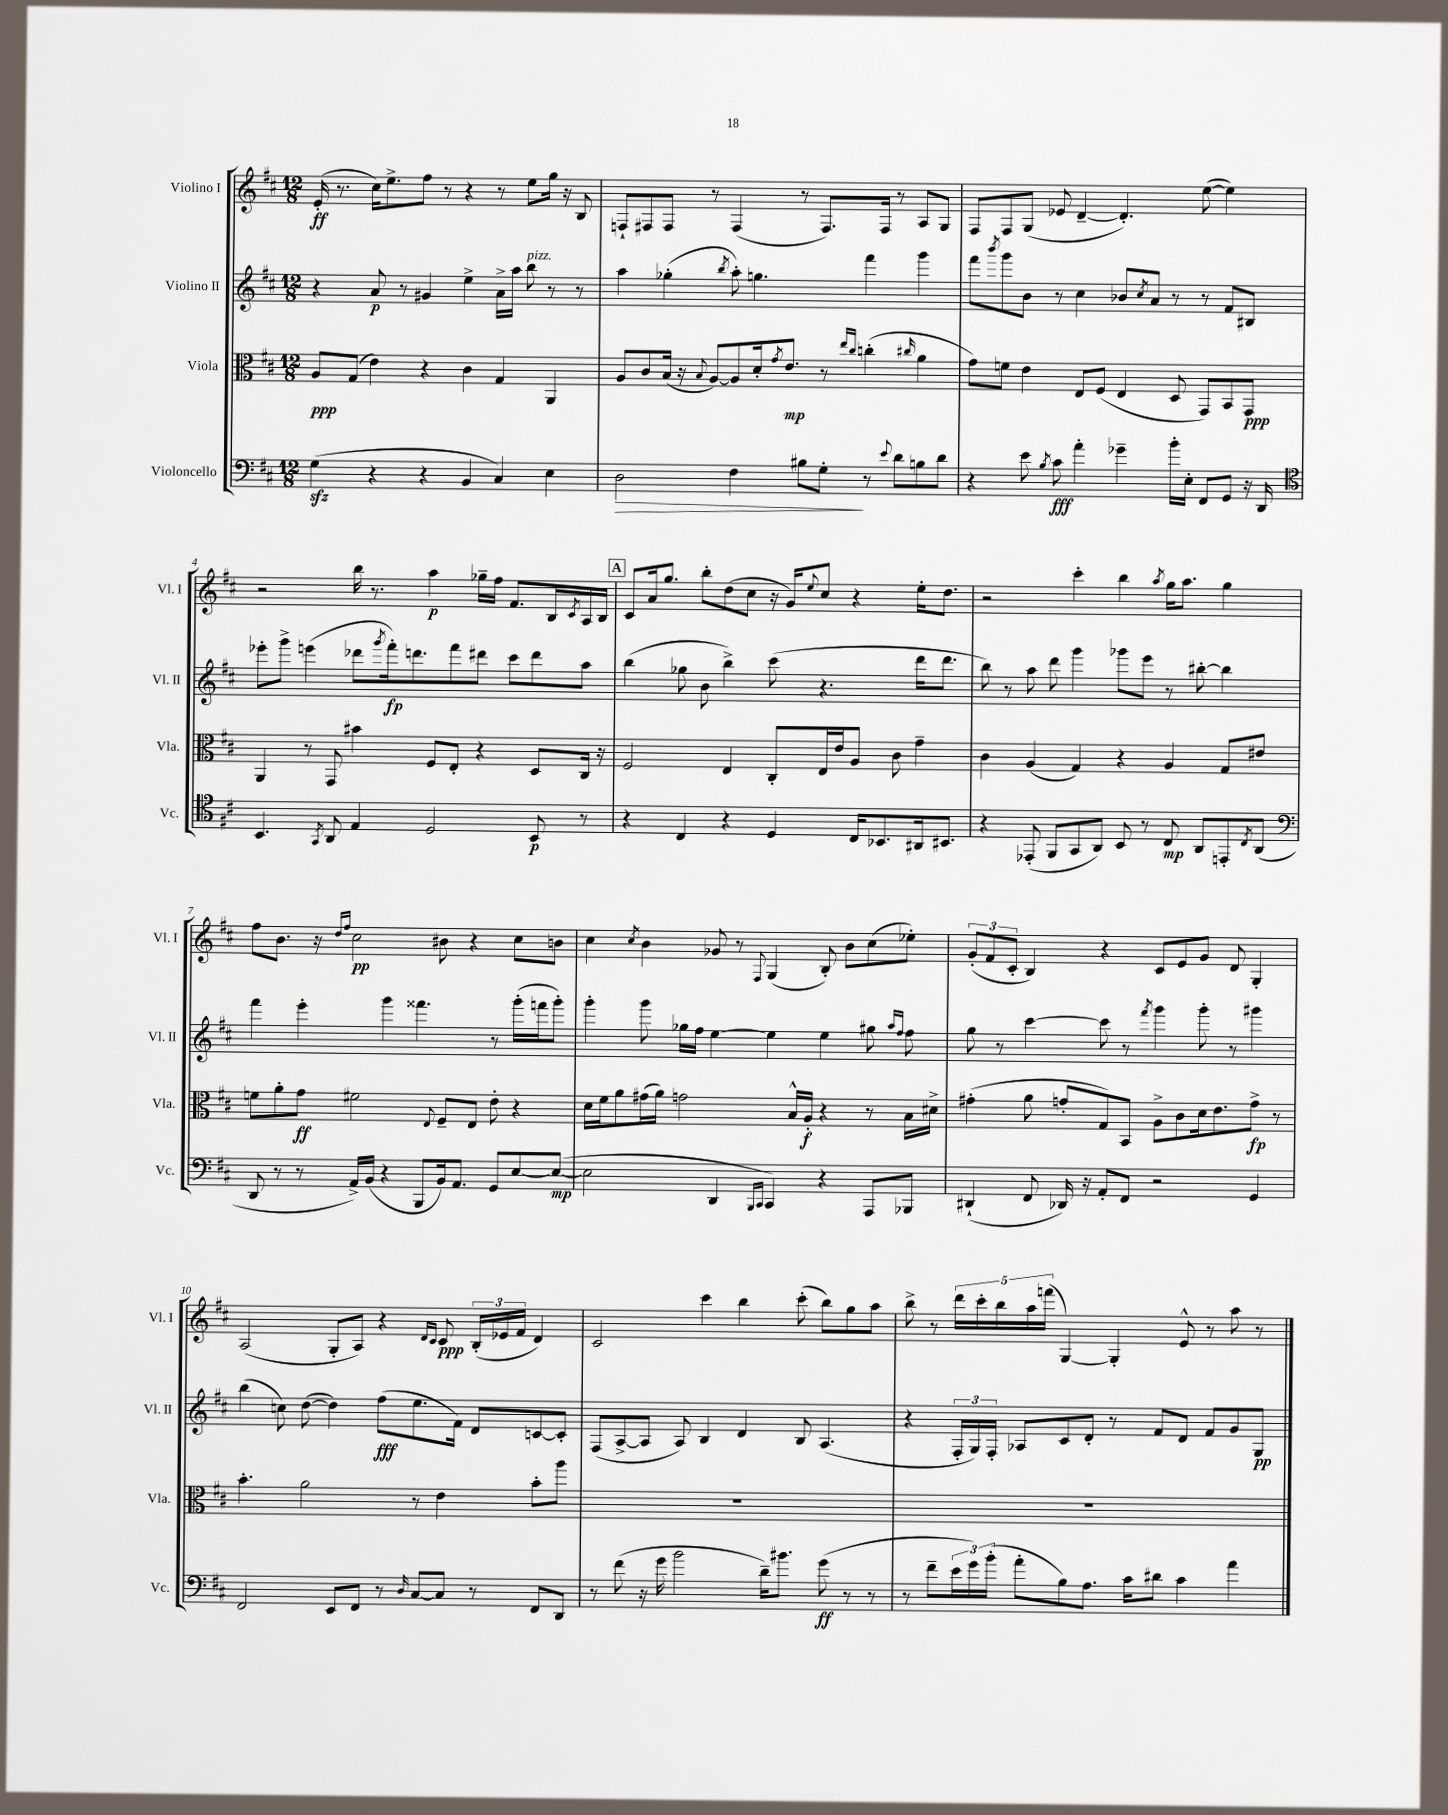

**kern	**kern	**kern	**kern
*staff4	*staff3	*staff2	*staff1
*clefF4	*clefC3	*clefG2	*clefG2
*k[f#c#]	*k[f#c#]	*k[f#c#]	*k[f#c#]
*M12/8	*M12/8	*M12/8	*M12/8
(4G\	8A/L	4r	(16e'/
.	.	.	8.r
.	(8G/J	.	.
4r	4e\)	8a/	16cc#\LK)
.	.	.	8.ee^\
.	.	8r	.
4r	4r	4g#/	8ff#\J
.	.	.	8r
4BB/	4c#\	4ee^\	4r
4C#/)	4G/	16a^\LL	8r
.	.	16aa\JJ	.
.	.	8bb\	8ee\L
4E\	4AA/	8r	16gg\Jk
.	.	.	16r
.	.	8r	8B/
=	=	=	=
2D\	8A/L	4aa\	8F`/L
.	8c#/	.	8F#/
.	(16B/Jk	(4gg-'\	8F#/J
.	16r	.	.
.	8qqB/	.	.
.	[8A/L)	.	8r
.	.	8qbb/	.
4F#\	8A/]	8aa'\)	(4F#/
.	16d'/k	4.gg\	.
.	8qg/	.	.
.	8.e/J	.	.
8B#\L	.	.	8r
8G'\J	8r	.	8.F#/L)
.	16qqee/LL	.	.
.	16qqcc#/JJ	.	.
8r	(4cc'\	4fff#\	.
.	.	.	16F#/Jk
8qqe/	.	.	.
8d\L	.	.	8r
.	16qqcc#/	.	.
8B\	4a\	4ggg\	8A/L
8d\J	.	.	8G/J
=	=	=	=
4r	8g\L)	8fff#\L	8F#/L
.	.	8qbbb/	.
.	8f\J	8ggg\	8F#/
8e\	4e\	8b\J	(8G/J
8qB/	.	.	.
8c#\	.	8r	8e-/
4a'\	8E/L	4cc#\	[4d~/
.	(8F#/J	.	.
4g-~\	4E/	8b-/L	4.d'/])
.	.	8qcc#/	.
.	.	8a/J	.
16b'\LL	8D/	8r	.
16E'\JJ	.	.	.
8FF#/L	8GG/L)	8r	([8ee\
8GG/J	8BB/	8f#/L	4ee\])
16r	8GG/J	8B#/J	.
16DD/	.	.	.
=	=	=	=
*clefC4	*	*	*
4.BB/	4AA/	8eee-'\L	2r
.	.	8ggg^\J	.
.	8r	(4eee\	.
8qGG/	.	.	.
8AA/	8GG/	.	.
4E/	4b#\	8ddd-\L	16bb\
.	.	.	8.r
.	.	8qggg/	.
.	.	16fff#'\k)	.
.	.	8.ddd\	.
2D/	8F#/L	.	4aa\
.	8E'/J	8fff#\	.
.	4r	8ddd#\J	16gg-~\LL
.	.	.	16ff#\JJ
.	.	8ccc#\L	8.f#/L
8BB/	8D/L	8ddd#\	.
.	.	.	16B/L
.	.	.	8qc#/
8r	16C#/Jk	8aa\J	16A/
.	16r	.	16B/JJ
=	=	=	=
4r	2F#/	(4bb\	8c#/L
.	.	.	16a/k
.	.	.	8.gg/J
4C#/	.	8gg-\	.
.	.	8b\	8bb'\L
4r	4E/	4bb^\)	(8dd\
.	.	.	8cc#\J
4D/	8C#'/L	(8ccc#\	16r
.	.	.	16g/LK)
.	.	.	8qqee/
.	16E/L	4.r	8cc#/J
.	16e/J	.	.
16C#/LK	8A/J	.	4r
8.BB-/	.	.	.
.	8c#\	.	.
16AA#/k	4g~\	16ddd\LK	16ee'\LK
8.BB#/J	.	8.ddd\J	8.dd\J
=	=	=	=
4r	4c#\	8bb\)	2r
.	.	8r	.
(8EE-'/	(4A/	8aa\	.
8FF#/L	.	8ddd\	.
8GG/	4G/)	4ggg\	4ccc#'\
8AA/J)	.	.	.
8BB/	4r	8ggg-\L	4bb\
8r	.	8eee\J	.
.	.	.	8qaa/
8C#/	4A/	8r	16gg\LK
.	.	.	8.aa\J
8AA/L	.	[8bb#'\	.
8EE'/	8G/L	4bb#\]	4gg\
8qC#/	.	.	.
(8AA/J	8e#/J	.	.
=	=	=	=
*clefF4	*	*	*
8DD/	8f\L	4fff#\	8ff#\L
8r	8a'\	.	8.b\J
8r	8g\J	4eee'\	.
.	.	.	16r
.	.	.	16qqdd/LL
.	.	.	16qqff#/JJ
16AA^/LL)	2f#\	.	2cc#\
(16BB/JJ	.	.	.
4r	.	4ggg\	.
8BBB/L	.	4.fff##\	.
.	8qqE/	.	.
16BB/k)	8F#~/L	.	8b#\
8.AA/J	.	.	.
.	8E/J	.	4r
8GG/L	8e'\	8r	.
[8E/	4r	(16ggg'\LL	8cc#\L
.	.	16fff\J	.
(8E/_J	.	8ggg'\J)	8b\J
=	=	=	=
2E\]	16d\LL	4ggg'\	4cc#\
.	16f#\J	.	.
.	8a\	.	.
.	.	.	8qcc#/
.	(16g#\L	8ggg\	4b\
.	16a\JJ)	.	.
.	2g\	16gg-\LL	.
.	.	16ff#\JJ	.
4DD/	.	[4ee\	8g-/
.	.	.	8r
16qqBBB/LL	.	.	.
16qqCC#/JJ	.	.	8qqF#/
4CC#/)	.	4ee\]	(4G/
.	16B^^/LL	.	.
.	16A'/JJ	.	.
4r	4r	4ee\	8B'/)
.	.	.	8b\L
8AAA/L	8r	8gg#\	(8cc#\
.	.	16qqaa/LL	.
.	.	16qqff#/JJ	.
8BBB-/J	16B\LL	8ff#\	8ee-'\J)
.	16d#^\JJ	.	.
=	=	=	=
(4DD#`/	(4g#'\	8gg\	(12g'/L
.	.	.	12f#/
.	.	8r	.
.	.	.	12c#'/J
8FF#/	8a\	[4ccc#\	4B/)
16DD-/)	8g'/L	.	.
16r	.	.	.
8AA'/L	8G/)	8ccc#\]	4r
8FF#/J	8BB/J	8r	.
.	.	8qfff#/	.
2r	8A^\L	4ggg\	8c#/L
.	8c#\	.	8e/
.	16d\k	8ggg'\	8g/J
.	8.e\	.	.
.	.	8r	8d/
4GG/	8g^\J	4ggg#\	4G'/
.	8r	.	.
=	=	=	=
2FF#/	4.b'\	(4bb\	(2A/
.	.	8cc\)	.
.	2a\	([8dd\	.
8EE/L	.	4dd\])	8G'/L
8FF#/J	.	.	8A/J)
8r	.	(8ff#\L	4r
16qqD/	.	.	.
[8C#/L	8r	8.ee\	.
.	.	.	16qqd/LL
.	.	.	16qqc#/JJ
8C#/]J	4e\	.	8c#/
.	.	16f#\Jk)	.
8r	.	8d/L	(24B'/LL
.	.	.	24e-/
.	.	.	24f#/JJ
8FF#/L	8b'\L	[8c/	4d/)
8DD/J	8aa\J	8c'/]J	.
=	=	=	=
8r	1.r	(8F#/L	2c#/
(8f#\	.	[8A^/	.
16r	.	8A/]J	.
16g\	.	.	.
2b\	.	8A/)	.
.	.	4B/	4ccc#\
.	.	4d/	4bb\
16d~\LK)	.	.	.
8.b#\J	.	.	.
.	.	8B/	(8ccc#'\
(8g\	.	(4.A/	8bb\L)
8r	.	.	8gg\
8r	.	.	8aa\J
=	=	=	=
8r	1.r	4r	8bb^\
8f#~\L	.	.	8r
24e\L	.	24F#'/LL	20ddd\LL
24g\)	.	24G/)	.
.	.	.	20ccc#'\
(24b'\JJ	.	24F#'/JJ	.
.	.	.	20bb\
8a'\L	.	8A-/L	.
.	.	.	20aa\
.	.	.	(20fff\JJ
8B\)	.	8c#/	[4G/)
8.A\J	.	8d'/J	.
.	.	8r	4G'/]
16c#\LK	.	.	.
8d#\J	.	8f#/L	.
4c#\	.	8d/J	8e^^/
.	.	8f#/L	8r
4a\	.	8g/	8aa\
.	.	8G/J	8r
==	==	==	==
*-	*-	*-	*-
